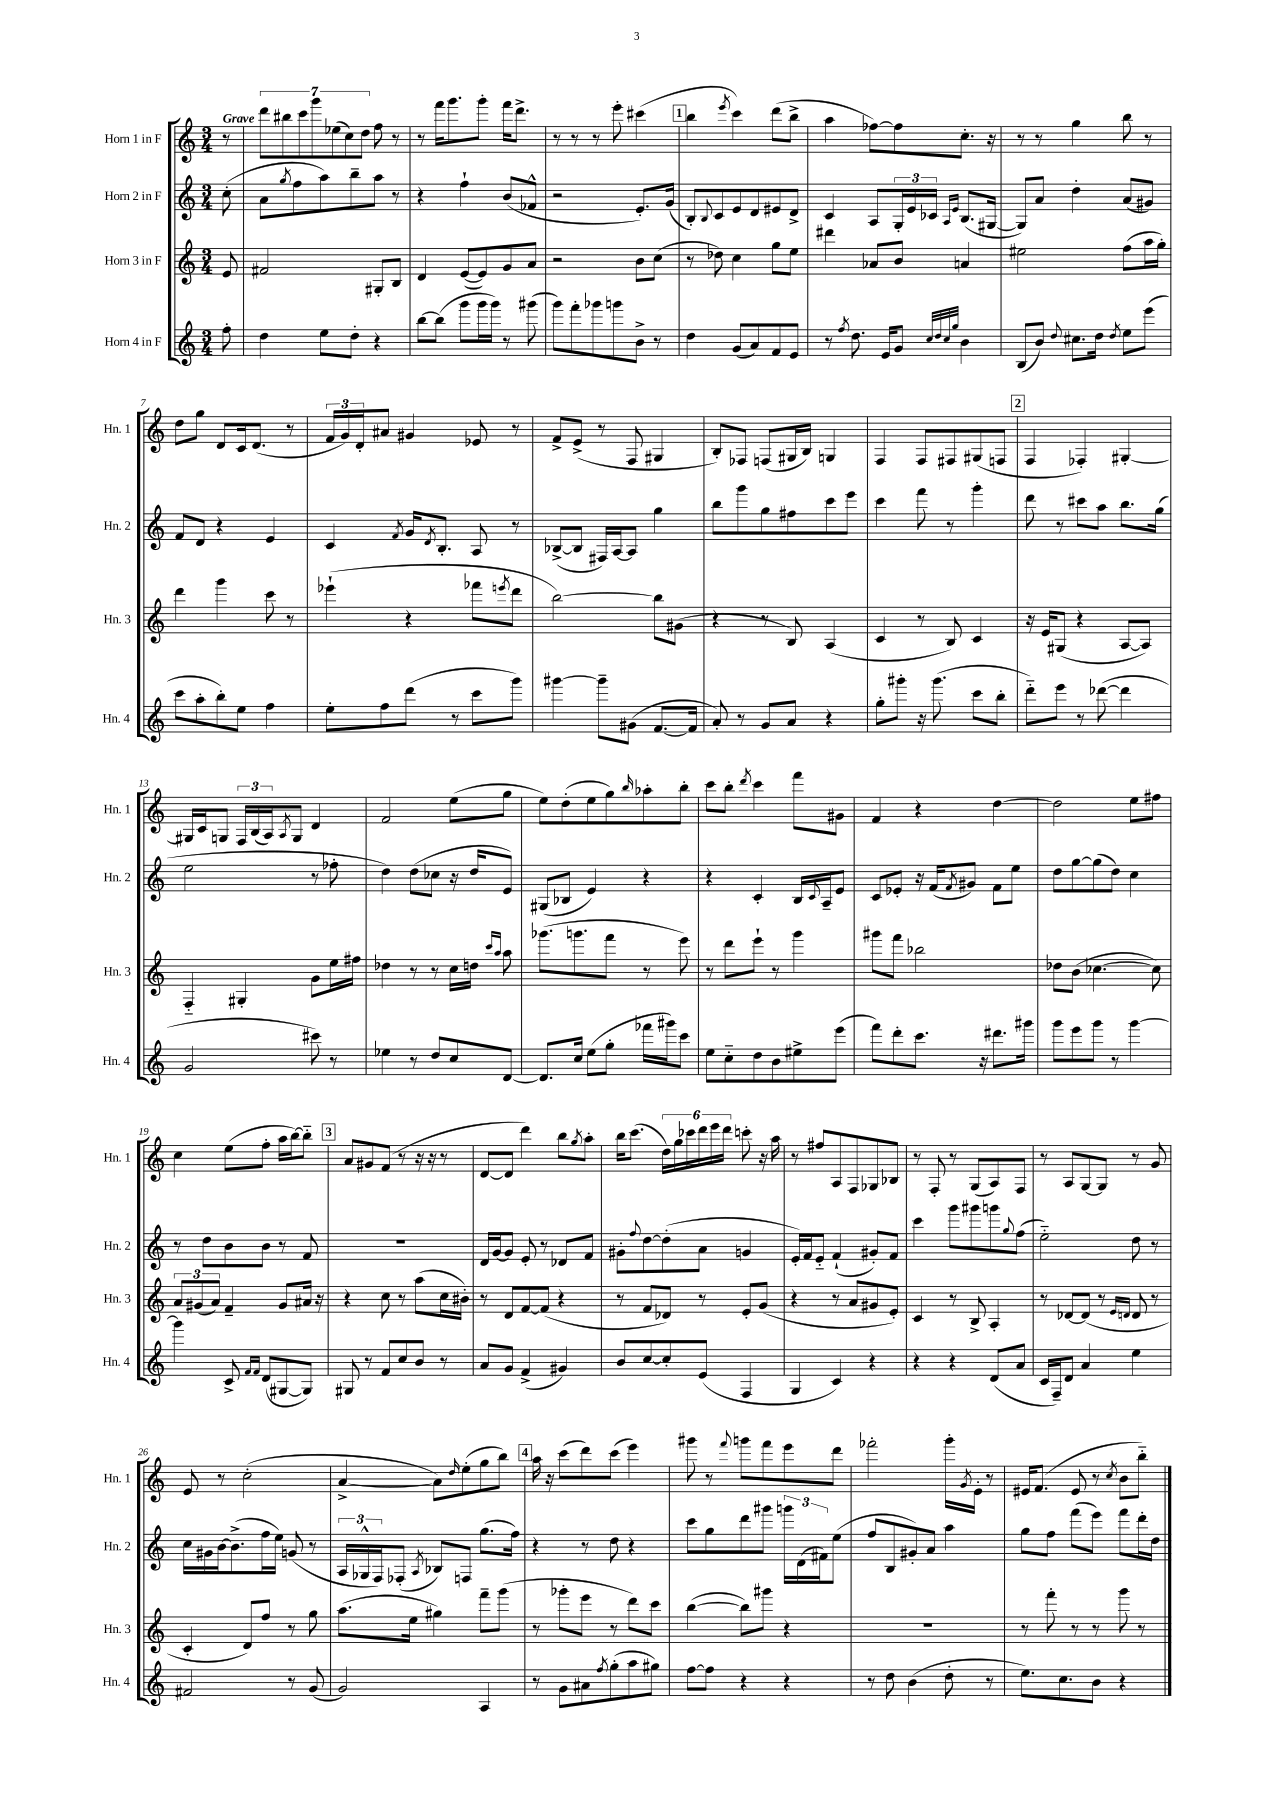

**kern	**kern	**kern	**kern
*part4	*part3	*part2	*part1
*staff4	*staff3	*staff2	*staff1
*I"Horn 4 in F	*I"Horn 3 in F	*I"Horn 2 in F	*I"Horn 1 in F
*I'Hn. 4	*I'Hn. 3	*I'Hn. 2	*I'Hn. 1
*clefG2	*clefG2	*clefG2	*clefG2
*k[]	*k[]	*k[]	*k[]
*M3/4	*M3/4	*M3/4	*M3/4
=	=	=	=
!	!	!	!LO:TX:a:B:t=Grave
8ff'\	8e/	(8cc'\	8r
=1	=1	=1	=1
4dd\	2f#X/	8a\L	14ddd\L
.	.	.	14bb#X\
.	.	8qgg/	.
.	.	8ff\	.
.	.	.	14ccc\
.	.	.	14ggg\
8ee\L	.	8aa\)	.
.	.	.	(14ee-X\
.	.	.	14cc\)
8dd'\J	.	8bb~\	.
.	.	.	14dd\J
4r	8G#X'/L	8aa\J	8ff\
.	8B/J	8r	8r
=2	=2	=2	=2
[8bb\L	4d/	4r	8r
(8bb\J]	.	.	16fff\KL
.	.	.	8.ggg\
8ggg\L	([8e/L	4ff`\	.
16ggg\L	8e/])	.	8ggg'\J
16ggg\JJ)	.	.	.
8r	8g/	(8b/L	16fff\KL
.	.	.	8.ddd^\J
(8ggg#X\	8a/J	8f-X^^/J	.
=3	=3	=3	=3
8ggg\L)	2r	2r	8r
8fff'\	.	.	8r
8ggg-X\	.	.	8r
8gggn\	.	.	8eee'\
8b^\J	8b\L	8.e'/L)	(4ccc#X\
8r	(8cc\J	.	.
.	.	(16g/Jk	.
!!LO:REH:place=s1:t=1
=4	=4	=4	=4
4dd\	8r	8B'/L)	4bb\
.	.	8qqB/	.
.	8dd-X\)	8c/	.
.	.	.	8qeee/
(8g/L	4cc\	8e/	4ccc\)
8a/)	.	8d/	.
8f/	8gg\L	8e#X/	(8ddd\L
8e/J	8ee\J	8d^/J	8bb^\J
=5	=5	=5	=5
8r	4ddd#X\	4c/	4aa\
8qff/	.	.	.
8.dd\	.	.	.
.	8a-X/L	8A/L	[8ff-X\L)
16e/KL	.	.	.
8g/J	8b/J	24G'/L	8ff-\]
.	.	24e/	.
.	.	24c-X/JJ	.
32qqcc/LLL	.	.	.
32qqdd/	.	.	.
32qqcc/	.	16qqA/LL	.
32qqgg/JJJ	.	16qqe/JJ	.
4b\	4an/	(8.B/L	8.cc'\J
.	.	[16G#X/Jk	16r
=6	=6	=6	=6
(8B/L	2ee#X\	8G#/L])	8r
8b/J)	.	8a/J	8r
8qqdd/	.	.	.
8.cc#X\L	.	4dd'\	4gg\
16dd\Jk	.	.	.
8qdd/	.	.	.
8ee\L	(8ff\L	(8a/L	8bb\
(8eee\J	16aa\L	8g#X/J)	8r
.	16gg'\JJ)	.	.
!!LO:LB:g=z
=7	=7	=7	=7
8ccc\L	4ddd\	8f/L	8dd\L
8aa'\	.	8d/J	8gg\J
8bb'\)	4ggg\	4r	8d/L
8ee\J	.	.	16c/k
.	.	.	(8.d/J
4ff\	8ccc\	4e/	.
.	8r	.	8r
=8	=8	=8	=8
8ee'\L	(4eee-X`\	4c/	24f/LL
.	.	.	24g/)
.	.	.	24d'/J
8ff\	.	.	8a#X/J
.	.	8qf/	.
(8ddd\J	4r	16g/KL	4g#X/
.	.	8qd/	.
.	.	8.B'/J	.
8r	.	.	.
8ccc\L	8fff-X\L	8A/	8e-X/
.	8qeeen/	.	.
8ggg\J)	8ddd\J	8r	8r
=9	=9	=9	=9
[4ggg#X\	[2bb\)	([8B-X^/L	8f^/L
.	.	8B-/J]	(8e^/J
8ggg#~\L]	.	16F#X/LL)	8r
.	.	[16A/J	.
(8g#X\J	.	8A/J]	8F/
[8.f/L	8bb\L]	4gg\	4G#X/
.	(8g#X\J	.	.
16f/Jk]	.	.	.
=10	=10	=10	=10
8a'/)	4r	8bb\L	8B'/L)
8r	.	8ggg\	8F-X/J
8g/L	8r	8gg\	(8Fn/L
8a/J	8B/)	8ff#X\	16G#X/L
.	.	.	16B/JJ)
4r	(4A/	8ccc\	4Gn/
.	.	8eee\J	.
=11	=11	=11	=11
8gg'\L	4c/	4ccc\	4F/
8ggg#X'\J	.	.	.
16r	8r	8fff\	8F/L
(8.ggg#\	.	.	.
.	8B/)	8r	8F#X/
8ccc\L	4c/	4ggg'\	(8G#X/
8bb'\J	.	.	8Fn/J
!!LO:REH:place=s1:t=2
=12	=12	=12	=12
8ddd\L)	16r	8ddd\	4F/
.	16e/KL	.	.
8eee\J	(8G#X/J	8r	.
8r	4r	8ccc#X\L	4F-X'/)
([8ddd-X\	.	8aa\J	.
4ddd-\]	[8A/L	8.bb\L	[4G#X'/
.	8A/J])	.	.
.	.	(16gg\Jk	.
!!LO:LB:g=z
=13	=13	=13	=13
2g/	4F/	2ee\	16G#X/LL]
.	.	.	16c/J
.	.	.	8Gn/J
.	4G#X'/	.	24F/LL
.	.	.	(24B/
.	.	.	24A/J)
.	.	.	8qA/
.	.	.	8G/J
8ccc#X\)	8g\L	8r	4d/
8r	16ee\L	8ff-X'\	.
.	16ff#X\JJ	.	.
=14	=14	=14	=14
4ee-X\	4dd-X\	4dd\)	2f/
8r	8r	(8dd\L	.
8dd/L	8r	8cc-X\J	.
8cc/	16cc\LL	16r	(8ee\L
.	16ddn\JJ	16dd/KL	.
.	16qqccc/LL	.	.
.	16qqaa/JJ	.	.
[8d/J	8aa\	8e/J)	8gg\J
=15	=15	=15	=15
8.d/L]	(8.ggg-X\L	(8G#X/L	8ee\L)
.	.	8B-X/J	(8dd'\
16cc/Jk	8.gggn\	.	.
(8ee\L	.	4e/)	8ee\
8gg'\J	8fff\J	.	8gg\)
.	.	.	16qqbb/
16fff-X\LL	8r	4r	8aa-X'\
16ggg#X\J)	.	.	.
8ccc\J	8eee\)	.	8bb'\J
=16	=16	=16	=16
8ee\L	8r	4r	8ccc\L
8cc\	8ddd\L	.	8bb'\J
.	.	.	8qddd/
8dd\	8eee`\J	4c'/	4ccc\
8b\	8r	.	.
8ee#X^\	4ggg\	16B/LL	8fff\L
.	.	8qqc/	.
.	.	16A~/J	.
(8eee\J	.	8e/J	8g#X\J
=17	=17	=17	=17
8fff\L)	8ggg#X\L	8c/L	4f/
8ddd'\	8fff\J	8e-X'/J	.
8.ccc\J	2bb-X\	16r	4r
.	.	(16f/KL	.
.	.	8qf/	.
.	.	8g#X/J)	.
16r	.	.	.
8.ddd#X\L	.	8f\L	[4dd\
.	.	8ee\J	.
16ggg#X\Jk	.	.	.
=18	=18	=18	=18
8ggg\L	8dd-X\L	8dd\L	2dd\]
8eee\	(8b\J	[8gg\	.
8ggg\J	[4.cc-X\	(8gg\]	.
8r	.	8dd\J)	.
[4ggg\	.	4cc\	8ee\L
.	8cc-\])	.	8ff#X\J
!!LO:LB:g=z
=19	=19	=19	=19
4ggg\]	12a/L	8r	4cc\
.	(12g#X/	.	.
.	.	8dd\L	.
.	12a/J)	.	.
8c^/	4f~/	8b\	(8ee\L
16qqf/LL	.	.	.
16qqf/JJ	.	.	.
(8d/L	.	8b\J	8ff'\J
[8G#X/	8g#/L	8r	16aa\LL
.	.	.	[16bb\J)
8G#/J])	16a#X/Jk	8f/	8bb\J]
.	16r	.	.
!!LO:REH:place=s1:t=3
=20	=20	=20	=20
8G#X/	4r	2.r	8a/L
8r	.	.	8g#X/
8f/L	8cc\	.	(8f/J
8cc/	8r	.	8r
8b/J	(8aa\L	.	16r
.	.	.	16r
8r	16cc\L	.	8r
.	16b#X'\JJ)	.	.
=21	=21	=21	=21
8a/L	8r	16d/LL	[8d/L
.	.	[16g/J	.
8g/J	8d/L	8g/J]	8d/J]
(4f^/	[8f/	8e'/	4ddd\)
.	(8f/J]	8r	.
4g#X/)	4r	8d-X/L	8bb\L
.	.	.	8qgg/
.	.	8f/J	8aa'\J
=22	=22	=22	=22
8b/L	8r	8g#X'\L	16bb\KL
.	.	.	(8.ccc\J
.	.	8qqff/	.
[8cc/	8f/L	[8dd\	.
8cc'/]	8d-X/J)	(8dd'\]	24dd\LL)
.	.	.	24gg\
.	.	.	24ccc-X\
(8e/J	8r	8a\J	24ddd\
.	.	.	24eee\
.	.	.	24ddd\JJ
4F/	8e'/L	4gn/	8cccn'\
.	(8g/J	.	16r
.	.	.	16aa\
=23	=23	=23	=23
4G/	4r	16e'/LL)	8r
.	.	16f/J	.
.	.	8e/J	8ff#X/L
4c/)	8r	(4f`/	8A/
.	8a/L	.	8F/
4r	8g#X/	8g#X'/L)	8G-X/
.	8e'/J)	8f/J	8B-X/J
=24	=24	=24	=24
4r	4c/	4ccc\	8r
.	.	.	8F'/
4r	8r	8ggg\L	8r
.	8B^/	8ggg#X\	(8G/L
(8d/L	4A'/	8gggn\	8A/)
.	.	8qqgg/	.
8a/J	.	(8ff\J	8F/J
=25	=25	=25	=25
16c/LL	8r	2ee\)	8r
16F~/J)	.	.	.
8d/J	[8d-X/L	.	8A/L
4a/	(8d-/J]	.	[8G/
.	8r	.	8G/J]
.	16qqe/LL	.	.
.	16qqdn/JJ	.	.
4ee\	8d/	8dd\	8r
.	8r	8r	8g/
!!LO:LB:g=z
=26	=26	=26	=26
2f#X/	4c'/	16cc\LL	8e/
.	.	16g#X\	.
.	.	[16b\J	8r
.	.	(8.b^\]	.
.	8d/L)	.	(2cc'\
.	8ff/J	16ff\L	.
.	.	16ee\JJ)	.
8r	8r	(8gn/	.
(8g/	8gg\	8r	.
=27	=27	=27	=27
2g/)	(8.aa\L	24A/LL	[4a^/
.	.	24G-X^^/	.
.	.	24F/J)	.
.	.	(8F-X'/J	.
.	16ee\Jk	.	.
.	.	8qA/	.
.	4gg#X\)	8B-X/L)	8a\L])
.	.	.	16qqdd/
.	.	8Fn/J	(8ee'\
4A/	8fff~\L	(8.gg\L	8gg\
.	(8ggg\J	.	8bb\J)
.	.	16ff\Jk)	.
!!LO:REH:place=s1:t=4
=28	=28	=28	=28
8r	8r	4r	16aa\
.	.	.	16r
8g\L	8ggg-X'\L	.	(8ccc\L
8a#X\	8eee\J	8r	8ddd\)
8qff/	.	.	.
(8gg'\	8r	8dd\	(8ccc\J
8aa\	8ddd\L)	4r	4eee\)
8gg#X\J)	8ccc\J	.	.
=29	=29	=29	=29
[8ff\L	([4bb\	8ccc\L	8ggg#X\
8ff\J]	.	8gg\	8r
.	.	.	8qqfff/
4r	8bb\L])	8ddd\	8gggn\L
.	8ggg#X\J	8ggg#X\J	8fff\
4r	4r	24gggn\LL	8eee\
.	.	(24d\	.
.	.	24f#X\J)	.
.	.	(8ee\J	8ddd\J
=30	=30	=30	=30
8r	2.r	8ff/L	2fff-X'\
8dd\	.	8B/	.
(4b\	.	8g#X'/)	.
.	.	8a/J	.
8dd'\	.	4aa\	16ggg'\LL
.	.	.	8qg/
.	.	.	16e'\JJ
8r	.	.	8r
=31	=31	=31	=31
8.ee\L)	8r	8gg\L	16e#X/KL
.	.	.	(8.f/J
.	8fff'\	8ff\J	.
8.cc\	.	.	.
.	8r	(8fff\L	8e#/
8b\J	8r	8eee\J)	8r
.	.	.	8qcc/
4r	8ggg\	8fff\L	8b\L
.	8r	16ddd'\L	8bb\J)
.	.	16dd\JJ	.
==	==	==	==
*-	*-	*-	*-
